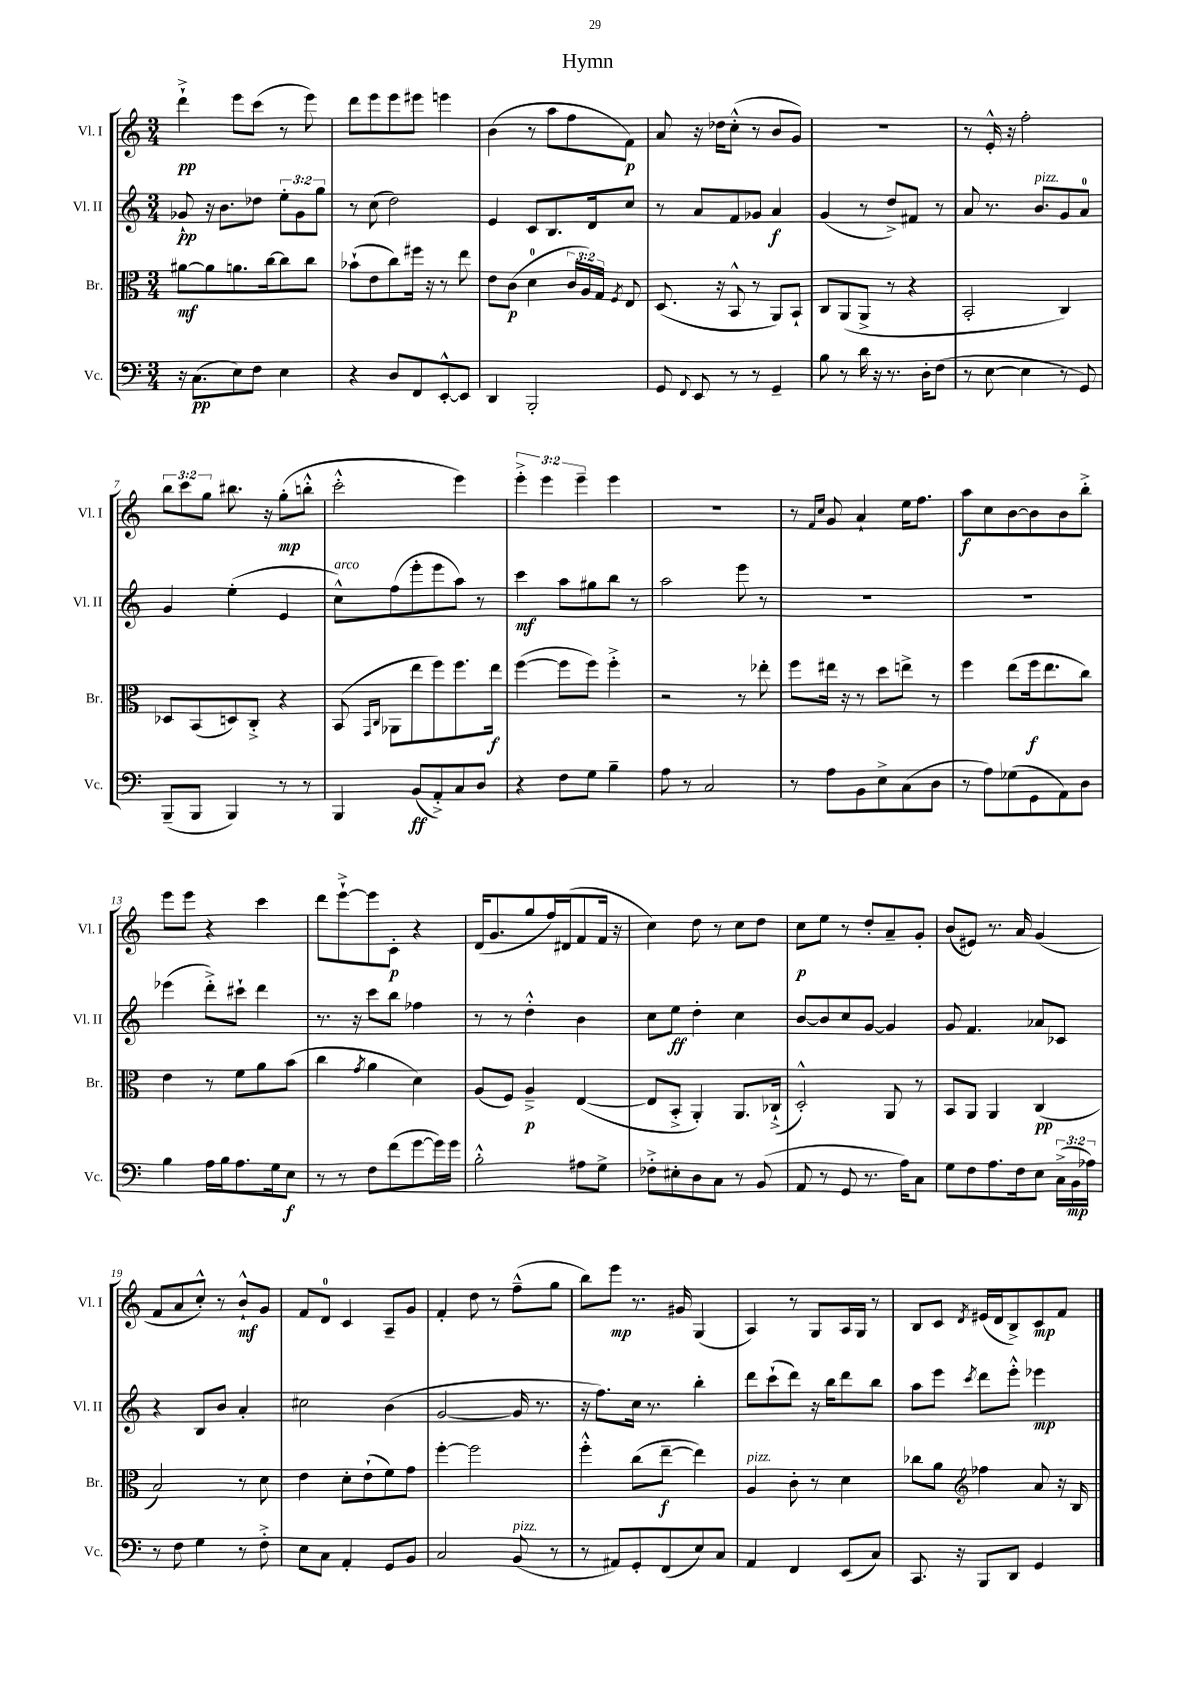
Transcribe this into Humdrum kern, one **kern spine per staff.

**kern	**dynam	**kern	**dynam	**kern	**dynam	**kern	**dynam
*part4	*part4	*part3	*part3	*part2	*part2	*part1	*part1
*staff4	*staff4	*staff3	*staff3	*staff2	*staff2	*staff1	*staff1
*I"Vc.	*	*I"Br.	*	*I"Vl. II	*	*I"Vl. I	*
*I'Vc.	*	*I'Br.	*	*I'Vl. II	*	*I'Vl. I	*
*clefF4	*	*clefC3	*	*clefG2	*	*clefG2	*
*k[]	*	*k[]	*	*k[]	*	*k[]	*
*M3/4	*	*M3/4	*	*M3/4	*	*M3/4	*
=1	=1	=1	=1	=1	=1	=1	=1
16r	.	[8a#X\L	mf	8g-X`/	pp	4ddd`^\	pp
(8.C\L	pp	.	.	.	.	.	.
.	.	8a#\]	.	16r	.	.	.
.	.	.	.	8.b\L	.	.	.
8E\)	.	8.an\	.	.	.	8eee\L	.
8F\J	.	.	.	8dd-X\J	.	(8ccc\J	.
.	.	[16cc\k	.	.	.	.	.
4E\	.	8cc\]	.	12ee'\L	.	8r	.
.	.	.	.	12g-\	.	.	.
.	.	8cc\J	.	.	.	8eee\)	.
.	.	.	.	12gg\J	.	.	.
=2	=2	=2	=2	=2	=2	=2	=2
4r	.	(8b-X`\L	.	8r	.	8ddd\L	.
.	.	8e\	.	(8cc\	.	8eee\	.
8D/L	.	8cc\)	.	2dd\)	.	8eee\	.
8FF/	.	16ff#X\Jk	.	.	.	8eee#X\J	.
.	.	16r	.	.	.	.	.
[8EE'^^/	.	8r	.	.	.	4eeen\	.
8EE/J]	.	8ee\	.	.	.	.	.
=3	=3	=3	=3	=3	=3	=3	=3
4DD/	.	8e\L	.	4e/	.	(4b\	.
.	.	(8c\J	p	.	.	.	.
2BBB'/	.	4d\	.	8c/L	.	8r	.
.	.	.	.	8.B/	.	8aa\L	.
.	.	24c/LL	.	.	.	8ff\	.
.	.	24A/)	.	.	.	.	.
.	.	.	.	16d/k	.	.	.
.	.	24G/JJ	.	.	.	.	.
.	.	8qF/	.	.	.	.	.
.	.	8E/	.	8cc/J	.	8f\J)	p
=4	=4	=4	=4	=4	=4	=4	=4
8GG/	.	(8.D/	.	8r	.	8a/	.
8qqFF/	.	.	.	.	.	.	.
8EE/	.	.	.	8a/L	.	16r	.
.	.	16r	.	.	.	16dd-X\KL	.
8r	.	8BB^^/	.	8f/	.	(8cc'^^\J	.
8r	.	8r	.	8g-X/J	.	8r	.
4GG~/	.	8AA/L)	.	4a/	f	8b/L	.
.	.	8BB`/J	.	.	.	8g/J)	.
=5	=5	=5	=5	=5	=5	=5	=5
8B\	.	8C/L	.	(4g/	.	2.r	.
8r	.	(8AA/	.	.	.	.	.
16d\	.	8AA^/J	.	8r	.	.	.
16r	.	.	.	.	.	.	.
8.r	.	8r	.	8dd^/L)	.	.	.
.	.	4r	.	8f#X/J	.	.	.
16D'\KL	.	.	.	.	.	.	.
(8F\J	.	.	.	8r	.	.	.
=6	=6	=6	=6	=6	=6	=6	=6
8r	.	2BB'/	.	8a/	.	8r	.
[8E\	.	.	.	8.r	.	16e'^^/	.
.	.	.	.	.	.	16r	.
4E\]	.	.	.	.	.	2ff'\	.
!	!	!	!	!LO:TX:a:i:t=pizz.	!	!	!
.	.	.	.	8.b/L	.	.	.
8r	.	4C/)	.	8g/	.	.	.
8GG/)	.	.	.	8a/J	.	.	.
!!LO:LB:g=z
=7	=7	=7	=7	=7	=7	=7	=7
(8BBB~/L	.	8D-X/L	.	4g/	.	12bb\L	.
.	.	.	.	.	.	12ccc\	.
8BBB/J	.	(8BB/	.	.	.	.	.
.	.	.	.	.	.	12gg\J	.
4BBB/)	.	8Dn/)	.	(4ee'\	.	8.bb#X\	.
.	.	8C'^/J	.	.	.	.	.
.	.	.	.	.	.	16r	.
8r	.	4r	.	4e/	.	(8gg'\L	mp
8r	.	.	.	.	.	8bbn'^^\J	.
=8	=8	=8	=8	=8	=8	=8	=8
!	!	!	!	!LO:TX:a:i:t=arco	!	!	!
4BBB/	.	(8BB/	.	8cc^^\L)	.	2ccc'^^\	.
.	.	16qqGG/LL	.	.	.	.	.
.	.	16qqC/JJ	.	.	.	.	.
.	.	8AA-X\L	.	(8ff\	.	.	.
(8BB/L	ff	8ee\	.	8eee'\	.	.	.
8AA'^/)	.	8ff\)	.	8eee\	.	.	.
8C/	.	8.ff\	.	8aa\J)	.	4eee\)	.
8D/J	.	.	.	8r	.	.	.
.	.	16ee\Jk	f	.	.	.	.
=9	=9	=9	=9	=9	=9	=9	=9
4r	.	([4ff\	.	4ccc\	mf	6eee'^\	.
.	.	.	.	.	.	6eee\	.
8F\L	.	8ff\L]	.	8aa\L	.	.	.
.	.	.	.	.	.	6eee~\	.
8G\J	.	8ff\J)	.	8gg#X\	.	.	.
4B~\	.	4ff'^\	.	8bb\J	.	4eee\	.
.	.	.	.	8r	.	.	.
=10	=10	=10	=10	=10	=10	=10	=10
8A\	.	2r	.	2aa\	.	2.r	.
8r	.	.	.	.	.	.	.
2C/	.	.	.	.	.	.	.
.	.	8r	.	8eee\	.	.	.
.	.	8ee-X'\	.	8r	.	.	.
=11	=11	=11	=11	=11	=11	=11	=11
8r	.	8ff\L	.	2.r	.	8r	.
.	.	.	.	.	.	16qqf/LL	.
.	.	.	.	.	.	16qqcc/JJ	.
8A\L	.	16ee#X\Jk	.	.	.	8g/	.
.	.	16r	.	.	.	.	.
8BB\	.	8r	.	.	.	4a`/	.
8E^\	.	8dd\L	.	.	.	.	.
(8C\	.	8een^\J	.	.	.	16ee\KL	.
.	.	.	.	.	.	8.ff\J	.
8D\J	.	8r	.	.	.	.	.
=12	=12	=12	=12	=12	=12	=12	=12
8r	.	4ff\	.	2.r	.	8aa\L	f
8A\L)	.	.	.	.	.	8cc\	.
(8G-X\	.	(8ee\L	.	.	.	[8b\	.
8GG\	.	16ff\k	f	.	.	8b\]	.
.	.	8.ee\	.	.	.	.	.
8AA\)	.	.	.	.	.	8b\	.
8D\J	.	8cc\J)	.	.	.	8bb'^\J	.
!!LO:LB:g=z
=13	=13	=13	=13	=13	=13	=13	=13
4B\	.	4e\	.	(4eee-X\	.	8eee\L	.
.	.	.	.	.	.	8eee\J	.
16A\LL	.	8r	.	8ddd'^\L)	.	4r	.
16B\J	.	.	.	.	.	.	.
8.A\	.	8f\L	.	8ccc#X`\J	.	.	.
.	.	8a\	.	4ddd\	.	4ccc\	.
16G\k	.	.	.	.	.	.	.
8E\J	f	(8b\J	.	.	.	.	.
=14	=14	=14	=14	=14	=14	=14	=14
8r	.	4cc\	.	8.r	.	8ddd\L	.
8r	.	.	.	.	.	[8eee`^\	.
.	.	.	.	16r	.	.	.
.	.	8qg/	.	.	.	.	.
8F\L	.	4a\	.	8ccc\L	.	8eee\]	.
(8f\	.	.	.	8bb\J	.	8c'\J	p
[8g\	.	4d\)	.	4ff-X\	.	4r	.
16g\L])	.	.	.	.	.	.	.
16g\JJ	.	.	.	.	.	.	.
=15	=15	=15	=15	=15	=15	=15	=15
2B'^^\	.	(8A/L	.	8r	.	(16d/KL	.
.	.	.	.	.	.	8.g/	.
.	.	8F/J)	.	8r	.	.	.
.	.	4A~^/	p	4dd'^^\	.	8gg/	.
.	.	.	.	.	.	16ff/L)	.
.	.	.	.	.	.	(16d#X/J	.
8A#X\L	.	([4E/	.	4b\	.	8f/	.
8G^\J	.	.	.	.	.	16f/Jk	.
.	.	.	.	.	.	16r	.
=16	=16	=16	=16	=16	=16	=16	=16
8F-X'^\L	.	8E/L]	.	8cc\L	.	4cc\)	.
8E#X'\	.	8BB'^/J	.	8ee\J	ff	.	.
8D\	.	4AA'/)	.	4dd'\	.	8dd\	.
8C\J	.	.	.	.	.	8r	.
8r	.	8.AA/L	.	4cc\	.	8cc\L	.
(8BB/	.	.	.	.	.	8dd\J	.
.	.	(16C-X`^/Jk	.	.	.	.	.
=17	=17	=17	=17	=17	=17	=17	=17
8AA/	.	2D'^^/)	.	[8b/L	.	8cc\L	p
8r	.	.	.	8b/]	.	8ee\J	.
8GG/	.	.	.	8cc/	.	8r	.
8.r	.	.	.	[8g/J	.	8dd'/L	.
.	.	8AA/	.	4g/]	.	8a~/	.
16A\KL)	.	.	.	.	.	.	.
8C\J	.	8r	.	.	.	8g'/J	.
=18	=18	=18	=18	=18	=18	=18	=18
8G\L	.	8BB/L	.	8g/	.	(8b/L	.
8F\	.	8AA/J	.	4.f/	.	8e#X/J)	.
8.A\	.	4AA/	.	.	.	8.r	.
16F\k	.	.	.	.	.	16a/	.
8E\J	.	(4C/	pp	8a-X/L	.	(4g/	.
(24C^\LL	.	.	.	8c-X/J	.	.	.
24BB\	mp	.	.	.	.	.	.
24A-X\JJ)	.	.	.	.	.	.	.
!!LO:LB:g=z
=19	=19	=19	=19	=19	=19	=19	=19
8r	.	2B/)	.	4r	.	8f/L	.
8F\	.	.	.	.	.	8a/	.
4G\	.	.	.	8B/L	.	8cc'^^/J)	.
.	.	.	.	8b/J	.	8r	.
8r	.	8r	.	4a'/	.	8b`^^/L	mf
8F'^\	.	8d\	.	.	.	8g/J	.
=20	=20	=20	=20	=20	=20	=20	=20
8E\L	.	4e\	.	2cc#X\	.	8f/L	.
8C\J	.	.	.	.	.	8d/J	.
4AA'/	.	8d'\L	.	.	.	4c/	.
.	.	(8e`\	.	.	.	.	.
8GG/L	.	8f\)	.	(4b\	.	8A~/L	.
8BB/J	.	8g\J	.	.	.	8g/J	.
=21	=21	=21	=21	=21	=21	=21	=21
2C/	.	[4ff'\	.	[2g/	.	4f'/	.
.	.	2ff\]	.	.	.	8dd\	.
.	.	.	.	.	.	8r	.
!LO:TX:a:i:t=pizz.	!	!	!	!	!	!	!
(8BB/	.	.	.	16g/]	.	(8ff~^^\L	.
.	.	.	.	8.r	.	.	.
8r	.	.	.	.	.	8gg\J	.
=22	=22	=22	=22	=22	=22	=22	=22
8r	.	4ff'^^\	.	16r	.	8bb\L)	.
.	.	.	.	8.ff\L)	.	.	.
8AA#X/L)	.	.	.	.	.	8eee\J	mp
8GG'/	.	(8cc\L	.	16cc\Jk	.	8.r	.
.	.	.	.	8.r	.	.	.
(8FF/	.	[8ee~\J	f	.	.	.	.
.	.	.	.	.	.	16g#X/	.
8E/)	.	4ee\])	.	4bb'\	.	(4G/	.
8C/J	.	.	.	.	.	.	.
=23	=23	=23	=23	=23	=23	=23	=23
!	!	!LO:TX:a:i:t=pizz.	!	!	!	!	!
4AA/	.	4A/	.	8ddd\L	.	4A/)	.
.	.	.	.	(8ccc`\	.	.	.
4FF/	.	8c'\	.	8ddd\J)	.	8r	.
.	.	8r	.	16r	.	8G/L	.
.	.	.	.	16bb\KL	.	.	.
(8EE/L	.	4d\	.	8ddd\	.	16A/L	.
.	.	.	.	.	.	16G/JJ	.
8C/J)	.	.	.	8bb\J	.	8r	.
=24	=24	=24	=24	=24	=24	=24	=24
8.CC/	.	8cc-X\L	.	8aa\L	.	8B/L	.
.	.	8a\J	.	8eee\J	.	8c/J	.
16r	.	.	.	.	.	.	.
*	*	*clefG2	*	*	*	*	*
.	.	.	.	8qccc/	.	8qd/	.
8BBB/L	.	4ff-X\	.	8ddd\L	.	(16e#X/LL	.
.	.	.	.	.	.	16d/J	.
8DD/J	.	.	.	8eee'^^\J	.	8B^/)	.
4GG/	.	8a/	.	4eee-X\	mp	8c/	mp
.	.	16r	.	.	.	8f/J	.
.	.	16B/	.	.	.	.	.
==	==	==	==	==	==	==	==
*-	*-	*-	*-	*-	*-	*-	*-
